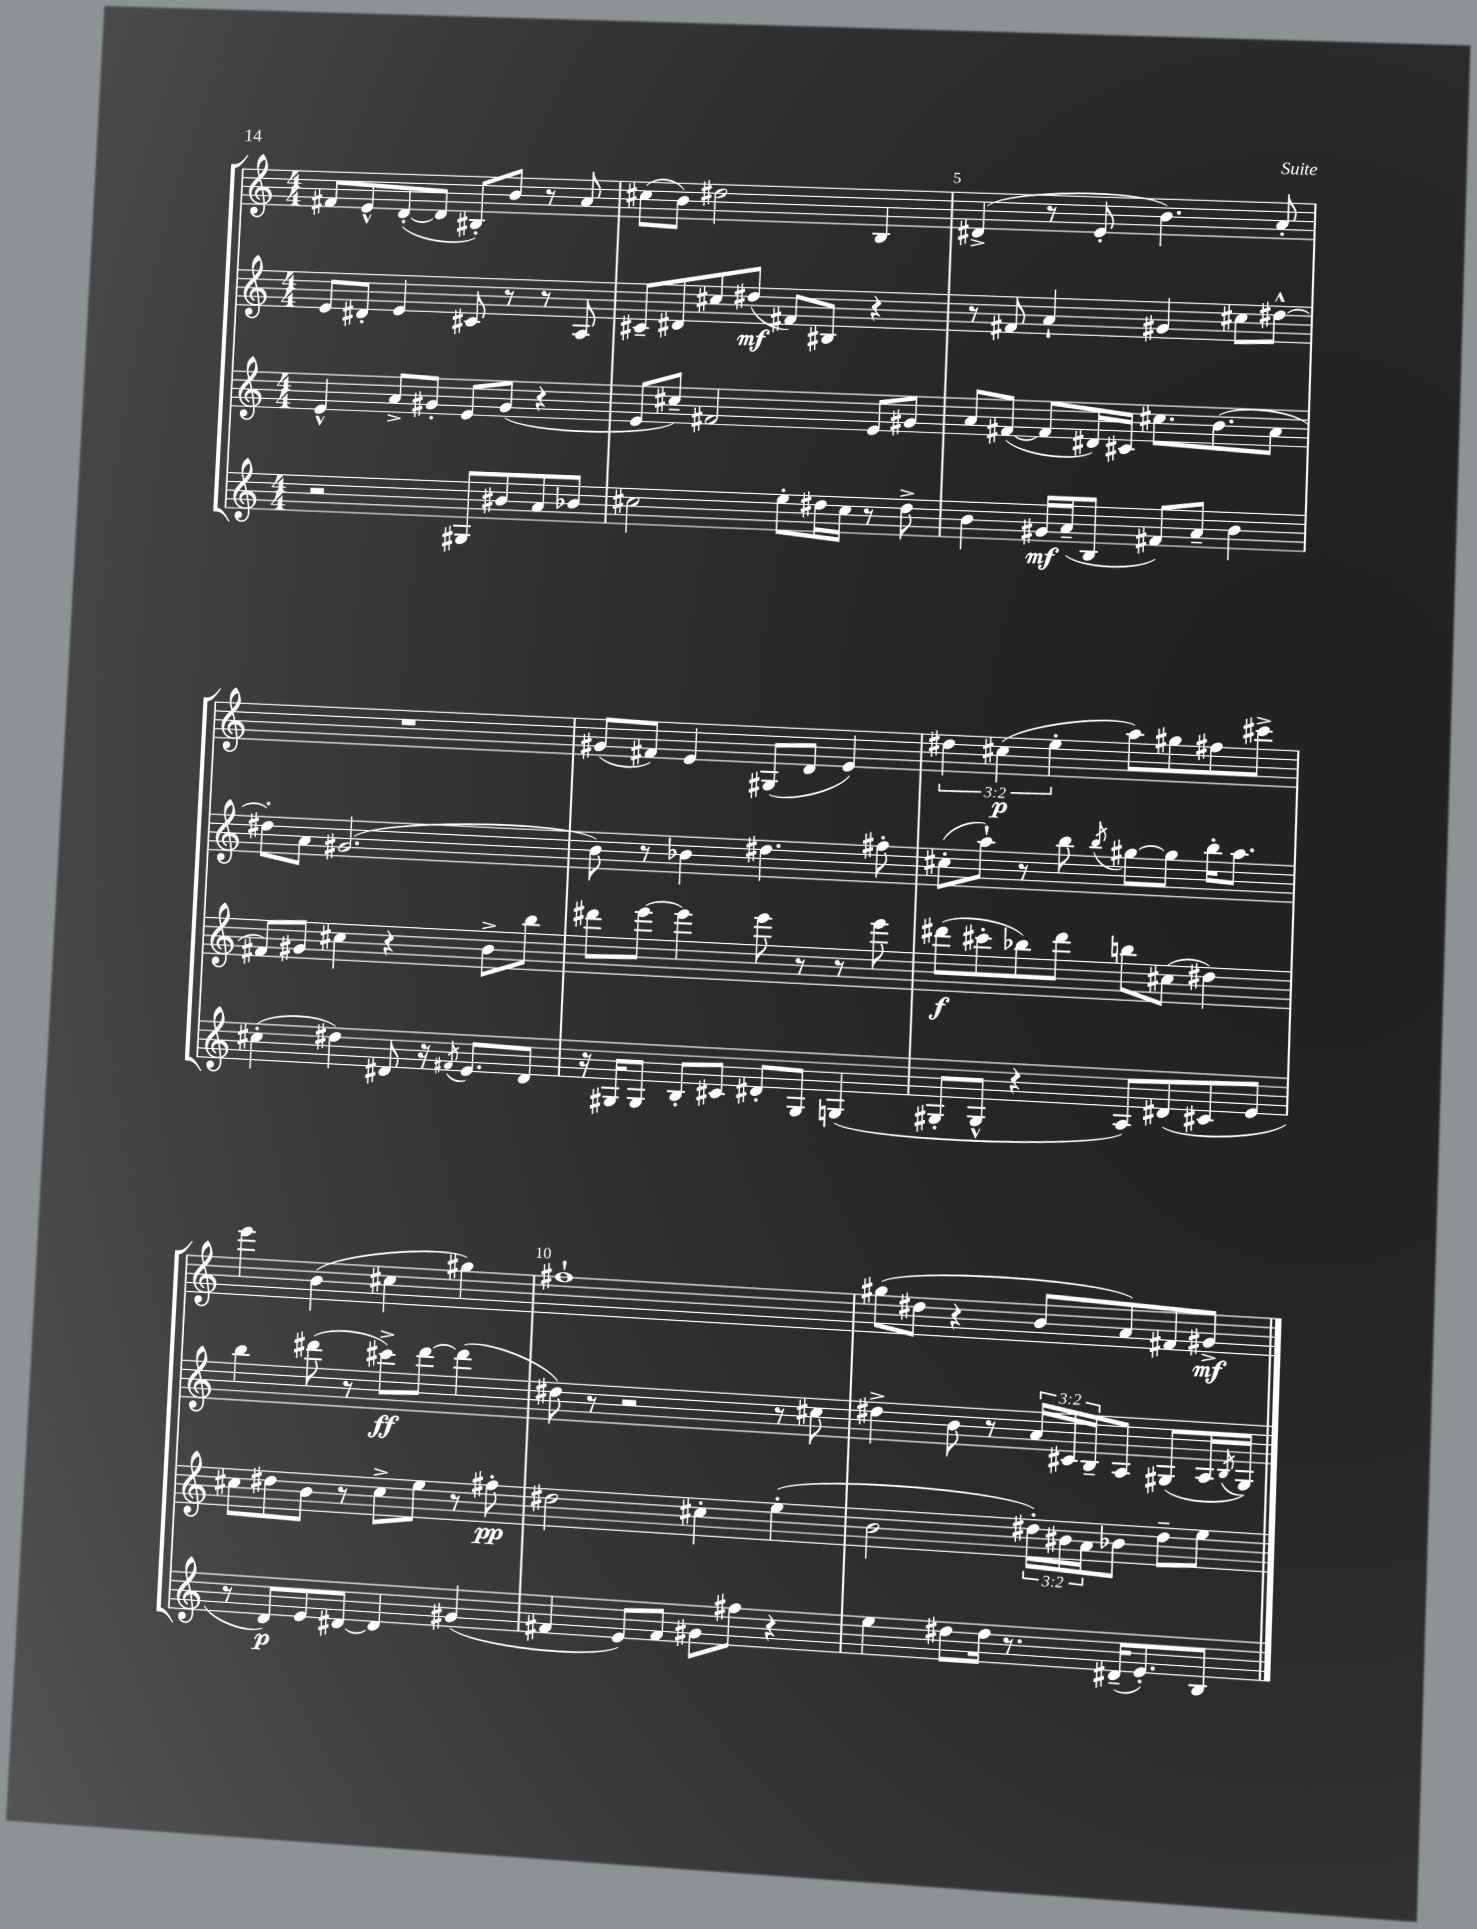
<<
\new StaffGroup <<
\new Staff = "s0" {
    \clef treble \key c \major \numericTimeSignature \time 4/4 \override Staff.TupletNumber.text = #tuplet-number::calc-fraction-text
    fis'8 e'8-^ d'8~-.( d'8 bis8-.) b'8 r8 a'8 |
    cis''8( b'8) dis''2 b4 |
    dis'4->( r8 e'8-. b'4.) a'8-. |
    R1 |
    gis'8( fis'8) e'4 gis8( d'8 e'4) |
    \tuplet 3/2 { dis''4 cis''4\p( e''4-. } a''8) gis''8 fis''8 cis'''8-> |
    e'''4 b'4( cis''4 gis''4) |
    fis''1-! |
    gis''8( dis''8 r4 b'8 a'8) fis'8 gis'8->\mf \bar "|." |
}
\new Staff = "s1" {
    \clef treble \key c \major \numericTimeSignature \time 4/4 \override Staff.TupletNumber.text = #tuplet-number::calc-fraction-text
    e'8 dis'8-. e'4 cis'8 r8 r8 a8 |
    cis'8-- dis'8 cis''8 dis''8\mf( fis'8) bis8 r4 |
    r8 fis'8 a'4-! gis'4 cis''8 dis''8~-^ |
    dis''8-. a'8 gis'2.( |
    b'8) r8 bes'4 dis''4. fis''8-. |
    cis''8-.( a''8-!) r8 b''8 \acciaccatura { b''8 } gis''8~ gis''8 b''16-. a''8. |
    b''4 dis'''8( r8 cis'''8->\ff) dis'''8~ dis'''4( |
    dis''8) r8 r2 r8 cis''8 |
    dis''4-> b'8 r8 \tuplet 3/2 { a'16 cis'16 b16-- } a8 gis8( a16 \acciaccatura { b8 } gis16) \bar "|." |
}
\new Staff = "s2" {
    \clef treble \key c \major \numericTimeSignature \time 4/4 \override Staff.TupletNumber.text = #tuplet-number::calc-fraction-text
    e'4-^ a'8-> gis'8-. e'8 gis'8( r4 |
    e'8 cis''8--) fis'2 e'8 gis'8 |
    a'8 fis'8~( fis'8 dis'16) cis'16 cis''8. b'8.( a'8 |
    fis'8) gis'8 cis''4 r4 b'8-> b''8 |
    dis'''8 e'''8~ e'''4 e'''8 r8 r8 e'''8 |
    dis'''8\f( cis'''8-. bes''8) dis'''8 b''8 cis''8( dis''4) |
    cis''8 dis''8 b'8 r8 cis''8-> e''8 r8 fis''8-.\pp |
    dis''2 cis''4-. e''4-.( |
    b'2 \tuplet 3/2 { dis''16-.) bis'16 a'16 } bes'8 dis''8-- e''8 \bar "|." |
}
\new Staff = "s3" {
    \clef treble \key c \major \numericTimeSignature \time 4/4
    r2 gis8 bis'8 a'8 bes'8 |
    cis''2 e''8-. dis''16 cis''16 r8 dis''8-> |
    b'4 gis'16\mf a'16--( b8 fis'8) a'8-- b'4 |
    cis''4-.( dis''4) dis'8 r16 \acciaccatura { fis'8 } e'8. dis'8 |
    r16 gis16 gis8 b8-. cis'8 dis'8-. gis8 g4( |
    gis8-. gis8-^ r4 a8) dis'8( cis'8 e'8 |
    r8 d'8\p) e'8 dis'8~ dis'4 gis'4( |
    fis'4 e'8) fis'8 gis'8 fis''8 r4 |
    e''4 dis''8 dis''16 r8. dis'16--( e'8.-.) b8 \bar "|." |
}
>>
>>
\layout { \context { \Score currentBarNumber = #3 \override BarNumber.break-visibility = ##(#f #t #t) barNumberVisibility = #(every-nth-bar-number-visible 5) } }
